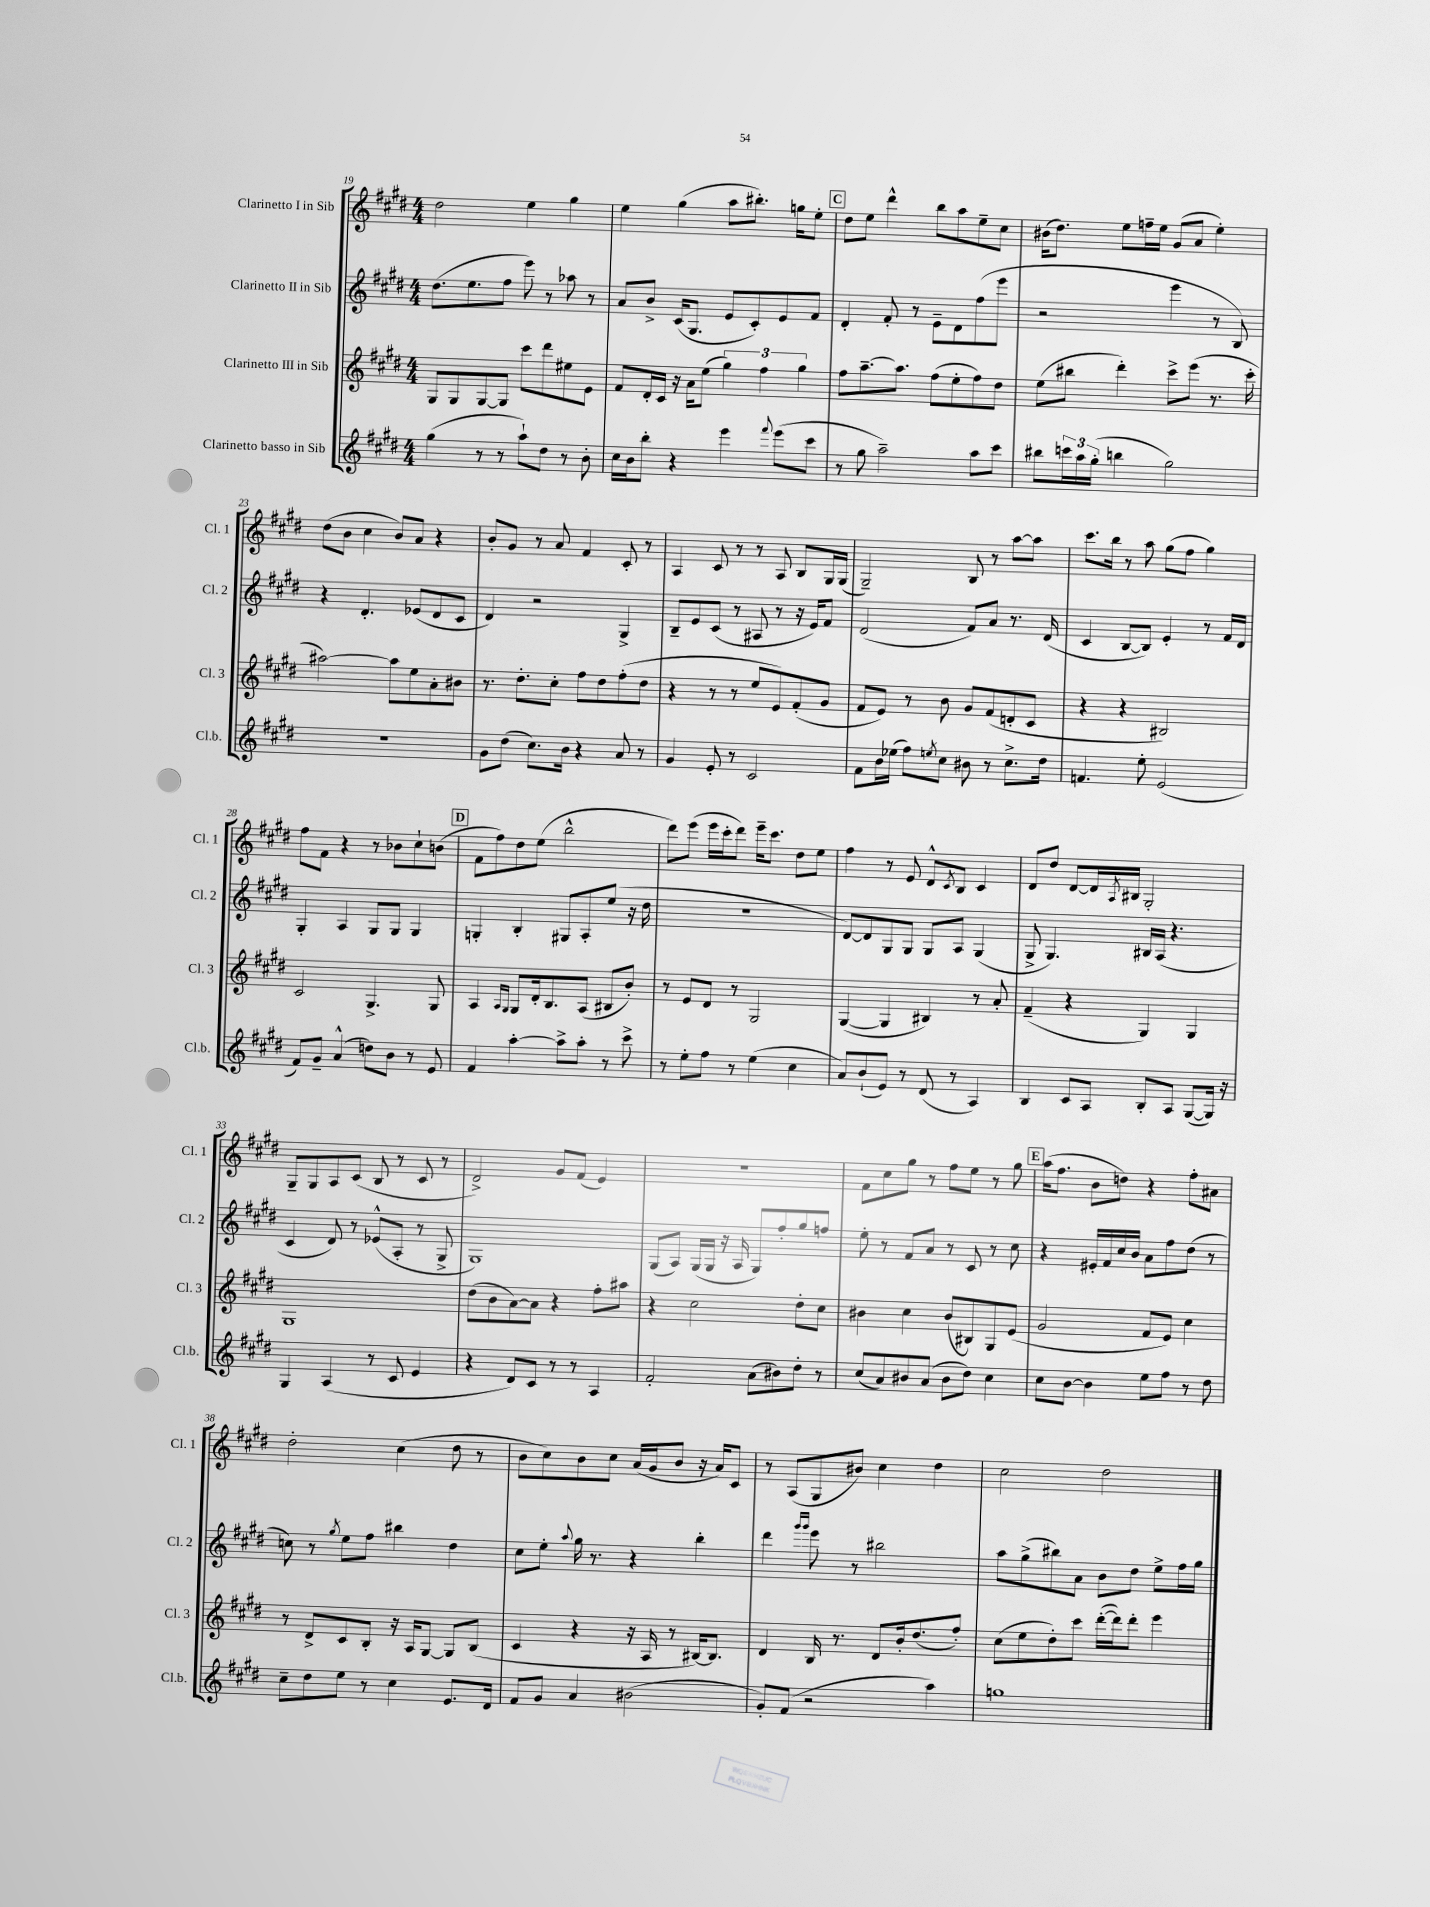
<<
\new StaffGroup <<
\new Staff = "s0" \with { instrumentName = "Clarinetto I in Sib" shortInstrumentName = "Cl. 1" } {
    \clef treble \key e \major \numericTimeSignature \time 4/4
    dis''2 e''4 gis''4 |
    e''4 gis''4( a''8 bis''8.-.) g''16 e''8-. |
    \mark \markup { \box "C" } dis''8 e''8 dis'''4-^ b''8 a''8 e''8-- cis''8 |
    bis'16( dis''8.) e''8 f''16-- e''16 gis'8( a'8 e''4-.) |
    dis''8( b'8 cis''4 b'8) a'8 r4 |
    b'8-. gis'8 r8 a'8 fis'4 cis'8-. r8 |
    a4 cis'8 r8 r8 a8 b8 gis16 gis16( |
    gis2--) b8 r8 a''8~ a''8 |
    cis'''8. b''16 r8 a''8 gis''8( fis''8 gis''4) |
    fis''8 fis'8 r4 r8 bes'8 cis''8-! b'8( |
    \mark \markup { \box "D" } fis'8 fis''8) dis''8 e''8( b''2-^ |
    dis'''8) e'''8( e'''16 cis'''16-. dis'''8) e'''16-- cis'''8. dis''8 e''8 |
    fis''4 r8 e'8 dis'8-^ \acciaccatura { cis'8 } b8 cis'4 |
    dis'8 dis''8 dis'8~ dis'16 \acciaccatura { a8 } bis16 gis2-. |
    gis8-- gis8 a8 cis'8( b8 r8 cis'8 r8 |
    dis'2->) gis'8 fis'8( e'4) |
    R1 |
    fis'8 cis''8 gis''8 r8 fis''8 e''8 r8 gis''8 |
    \mark \markup { \box "E" } a''16( fis''8. b'8 d''8) r4 fis''8-. ais'8 |
    dis''2-. cis''4( dis''8 r8 |
    b'8 cis''8) b'8 cis''8 a'16( gis'16 b'8 r16 a'16) cis'8 |
    r8 a8( gis8 bis'8) cis''4 dis''4 |
    cis''2 dis''2 \bar "|." |
}
\new Staff = "s1" \with { instrumentName = "Clarinetto II in Sib" shortInstrumentName = "Cl. 2" } {
    \clef treble \key e \major \numericTimeSignature \time 4/4
    dis''8.( e''8. fis''8 e'''8) r8 aes''8 r8 |
    a'8 b'8-> cis'16( gis8. e'8 cis'8-.) e'8 fis'8 |
    \mark \markup { \box "C" } dis'4-. fis'8-. r8 e'8-- dis'8 fis''8( e'''8 |
    r2 e'''4 r8 b8) |
    r4 dis'4.-. ees'8( dis'8 cis'8 |
    dis'4) r2 gis4-> |
    b8-- e'8 cis'8( r8 ais8 r8 r16 e'16) fis'8 |
    dis'2( fis'8) a'8 r8. dis'16( |
    cis'4 b8~ b8) e'4-. r8 fis'16 dis'16 |
    gis4-. a4 gis8 gis8 gis4 |
    \mark \markup { \box "D" } g4-. b4-. gis8 a8-. e''8( r16 dis''16 |
    R1 |
    dis'8~) dis'8 gis8 gis8 gis8 a8 gis4( |
    gis8-> gis4.) bis16 a16( r4. |
    cis'4 dis'8) r8 ees'8-^( a8-. r8 gis8-> |
    gis1) |
    gis8( a8) gis16( gis16 r16 a16 gis8) fis''8-. gis''8 f''8 |
    e''8-. r8 fis'8 a'8 r8 cis'8 r8 cis''8 |
    \mark \markup { \box "E" } r4 eis'16-. fis'16 cis''16 b'16 a'8 fis''8 dis''8( r8 |
    c''8) r8 \acciaccatura { gis''8 } e''8 fis''8 bis''4 dis''4 |
    cis''8 e''8-. \appoggiatura { a''8 } gis''16 r8. r4 b''4-. |
    dis'''4 \grace { gis'''16 gis'''16 } e'''8 r8 bis''2 |
    a''8 gis''8->( bis''8) a'8 b'8 dis''8 e''8-> fis''16 gis''16 \bar "|." |
}
\new Staff = "s2" \with { instrumentName = "Clarinetto III in Sib" shortInstrumentName = "Cl. 3" } {
    \clef treble \key e \major \numericTimeSignature \time 4/4
    gis8 gis8 gis8~ gis8 cis'''8 dis'''8 eis''8 e'8 |
    fis'8 dis'16-. cis'16 r16 a'16 e''8( \tuplet 3/2 { gis''4) fis''4 gis''4 } |
    \mark \markup { \box "C" } fis''8 a''8.~-- a''8. fis''8( e''8-. fis''8) dis''8 |
    e''8( bis''8 dis'''4-.) cis'''8-> e'''8( r8. cis'''16-. |
    ais''2~) ais''8 e''8 a'8-. bis'8 |
    r8. dis''8.-. cis''8-. fis''8 dis''8 fis''8-.( dis''8 |
    r4 r8 r8 e''8 e'8) fis'8-.( gis'8 |
    fis'8 e'8) r8 b'8 gis'8 fis'8( d'8-. cis'8 |
    r4 r4 bis2) |
    cis'2 gis4.-> gis8 |
    \mark \markup { \box "D" } a4 \grace { a16 gis16 } gis8 dis'16-. b8. a8( bis8 b'8-.) |
    r8 e'8 dis'8 r8 gis2 |
    gis4~( gis4 bis4) r8 a'8-. |
    fis'4--( r4 gis4) gis4 |
    gis1 |
    dis''8( b'8 a'8~) a'8 r4 fis''8-. ais''8 |
    r4 cis''2 dis''8-. cis''8 |
    bis'4 cis''4 bis'8( bis8) gis8 e'8( |
    \mark \markup { \box "E" } gis'2 fis'8 e'8) cis''4 |
    r8 dis'8-> cis'8 b8-. r16 a16 gis8~ gis8 b8( |
    cis'4 r4 r16 a16 r8 bis16~) bis8. |
    dis'4 b16 r8. dis'8 b'16-. dis''8.( fis''8-.) |
    cis''8( e''8 dis''8-.) cis'''8 dis'''16~-.( dis'''16) dis'''8-. e'''4 \bar "|." |
}
\new Staff = "s3" \with { instrumentName = "Clarinetto basso in Sib" shortInstrumentName = "Cl.b." } {
    \clef treble \key e \major \numericTimeSignature \time 4/4
    gis''4( r8 r8 a''8-!) dis''8 r8 b'8-. |
    cis''16 b'16 b''8-. r4 e'''4 \appoggiatura { fis'''8 } e'''8( cis'''8 |
    \mark \markup { \box "C" } r8 gis''8 a''2--) a''8 cis'''8 |
    bis''8 \tuplet 3/2 { c'''16 a''16 gis''16-.( } b''4 gis''2) |
    r1 |
    gis'8 dis''8( cis''8.) b'16 r4 a'8 r8 |
    gis'4 e'8-. r8 cis'2 |
    fis'8 b'16 ees''16( fis''8) \acciaccatura { e''8 } cis''8 bis'8 r8 cis''8.-> dis''16 |
    f'4. e''8-. e'2( |
    fis'8) gis'8-- a'4-^( d''8) b'8 r8 e'8 |
    \mark \markup { \box "D" } fis'4 a''4~-. a''8-> a''8-. r8 cis'''8-> |
    r8 e''8-. fis''8 r8 e''4( cis''4 |
    a'8) b'8-!( e'8) r8 dis'8( r8 a4) |
    b4 cis'8 a8 b8-. a8 gis8~( gis16) r16 |
    gis4 a4( r8 cis'8 e'4 |
    r4 dis'8) cis'8 r8 r8 a4 |
    fis'2-. a'8( bis'8) dis''8-. r8 |
    cis''8( a'8) bis'8 a'8( bis'8 dis''8) cis''4 |
    \mark \markup { \box "E" } cis''8 b'8~ b'4 e''8 fis''8 r8 dis''8 |
    cis''8-- dis''8 e''8 r8 cis''4 e'8. dis'16 |
    fis'8 gis'8 a'4 bis'2( |
    gis'8-.) fis'8( r2 a''4) |
    g''1 \bar "|." |
}
>>
>>
\layout { \context { \Score currentBarNumber = #19 } }
